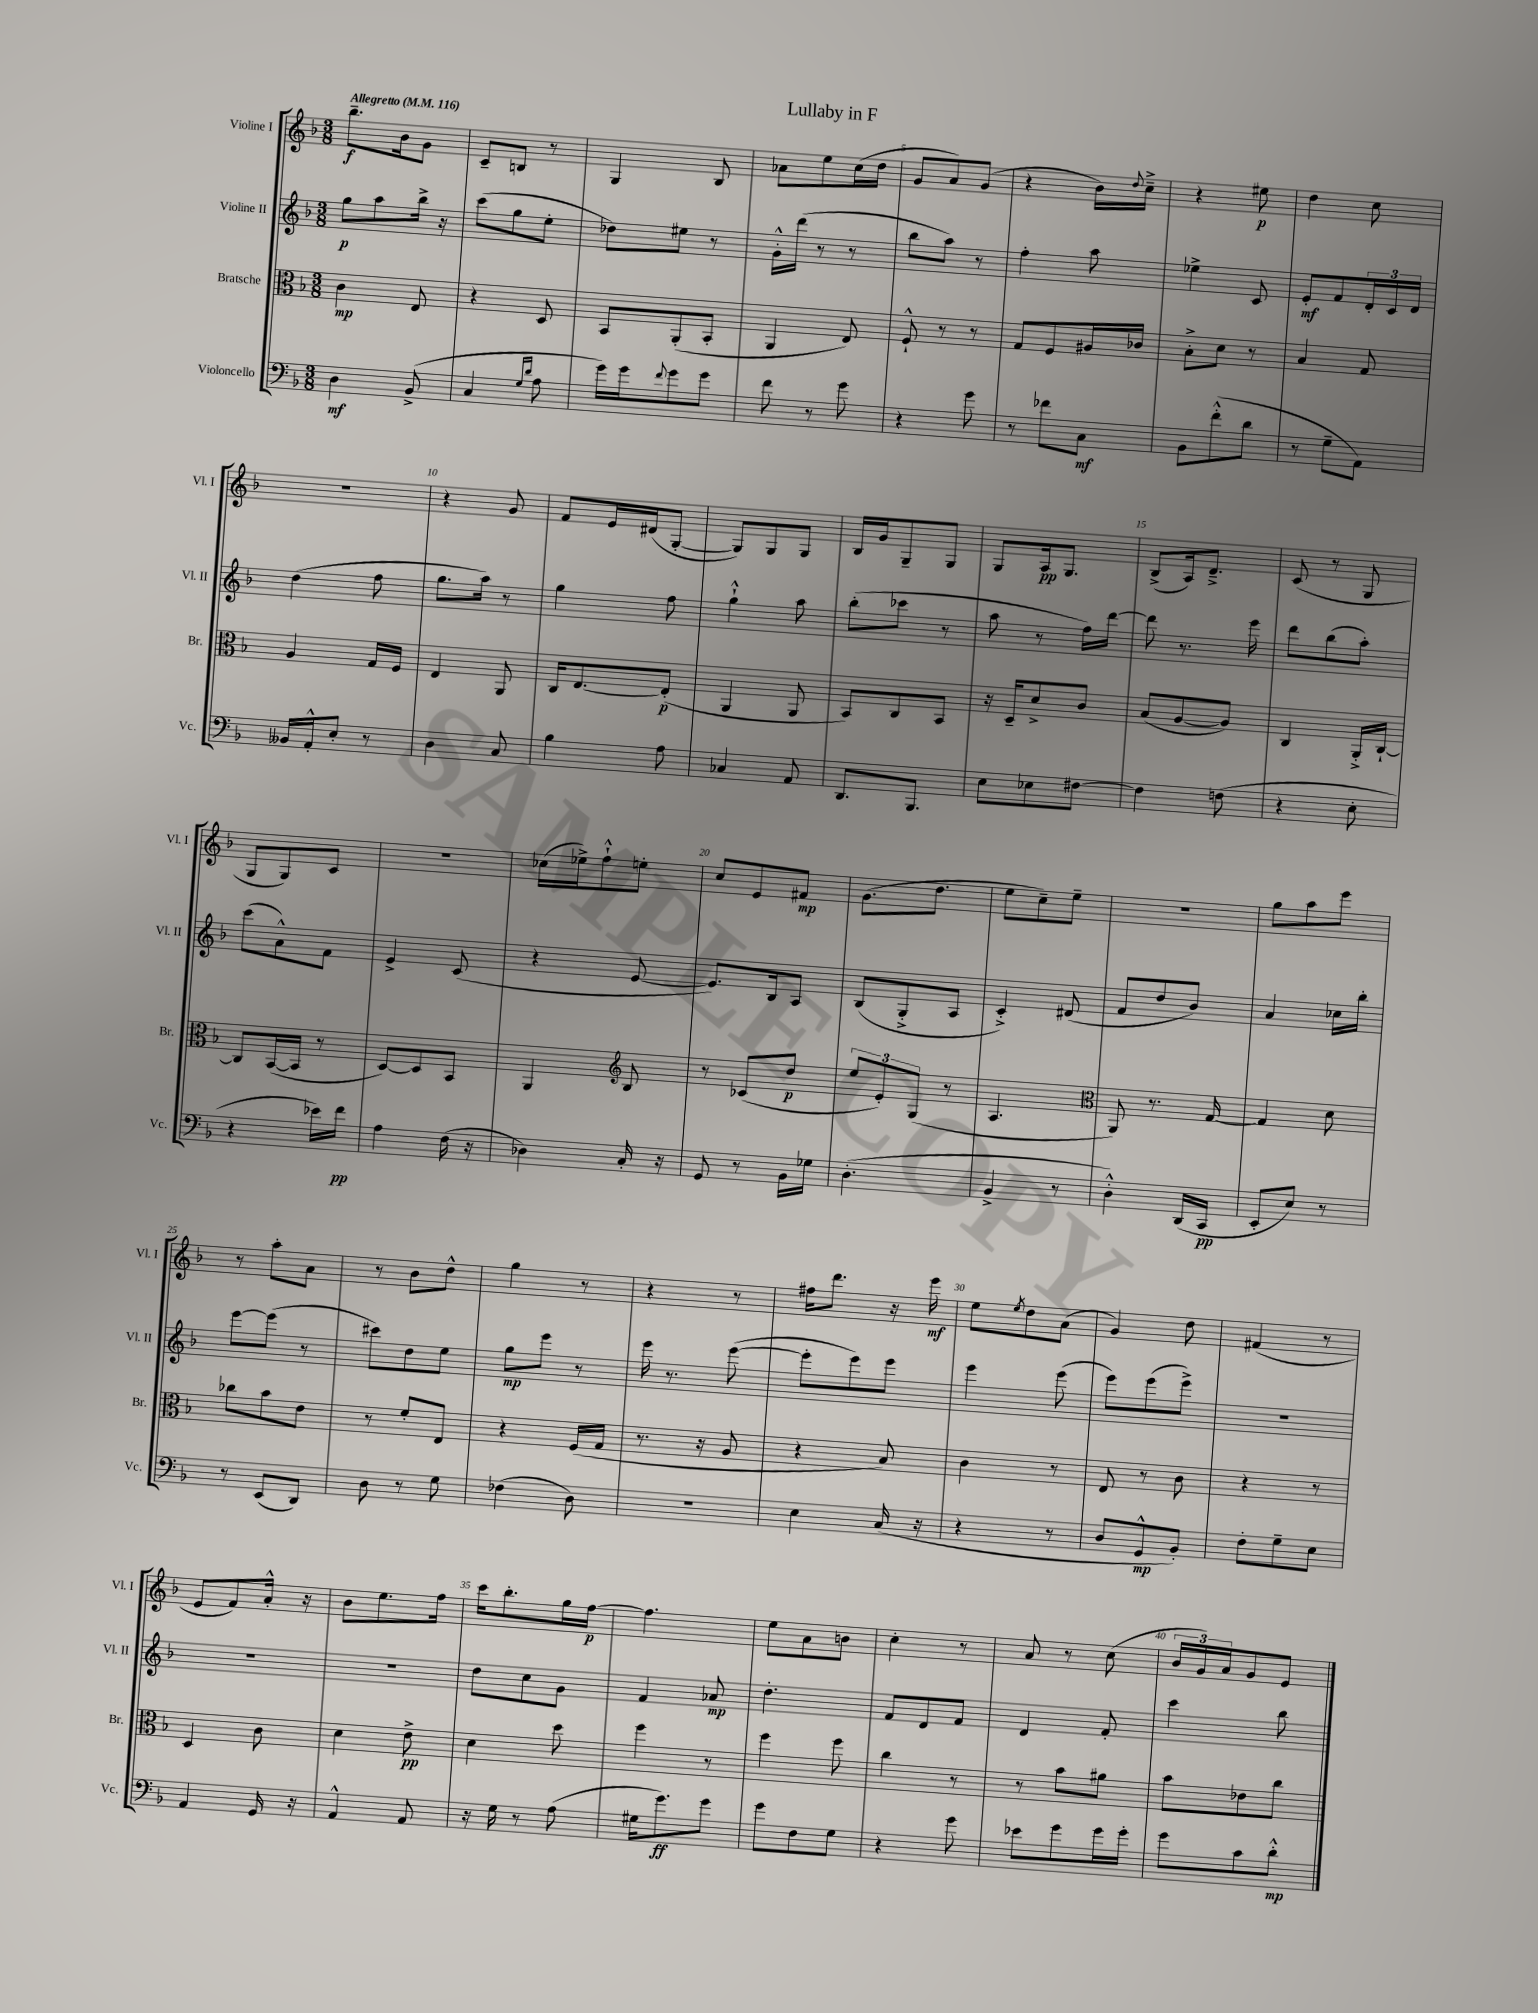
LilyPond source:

\header { title = "Lullaby in F" }
<<
\new StaffGroup <<
\new Staff = "s0" \with { instrumentName = "Violine I" shortInstrumentName = "Vl. I" } {
    \clef treble \key f \major \numericTimeSignature \time 3/8 \tempo "Allegretto" 4 = 116
    bes''8.--\f bes'16 g'8 |
    c'8-- b8 r8 |
    g4 bes8 |
    aes'8 e''8 c''16( d''16 |
    g'8 a'8) g'8( |
    r4 bes'16) \appoggiatura { d''8 } c''16---> |
    r4 eis''8\p |
    d''4 c''8 |
    R4. |
    r4 g'8 |
    f'8 e'16 dis'16( g8~-. |
    g8) g8 g8 |
    bes16 g'16 g8-- g8 |
    g8 a16\pp g8. |
    bes8->( a16) d'8.---> |
    c'8( r8 g8 |
    g8 g8) c'8 |
    r4. |
    ces''16( ees''16->) f''8-!-^ e''8-. |
    c''8 e'8 fis'8\mp |
    g'8.( d''8. |
    e''8 c''8--) e''8-- |
    R4. |
    g''8 a''8 e'''8 |
    r8 a''8-. a'8 |
    r8 bes'8 d''8-^ |
    g''4 r8 |
    r4 r8 |
    fis''16 d'''8. r16 e'''16\mf |
    e''8 \acciaccatura { e''8 } d''8 a'8( |
    g'4) d''8 |
    fis'4( r8 |
    e'8 f'8) a'16-.-^ r16 |
    bes'8 e''8. f''16 |
    c'''16 bes''8.-. g''16 f''16~\p |
    f''4. |
    e''8 a'8 b'8 |
    c''4-. r8 |
    a'8 r8 c''8( |
    \tuplet 3/2 { bes'16 g'16) a'16 } g'8 e'8 \bar "|." |
}
\new Staff = "s1" \with { instrumentName = "Violine II" shortInstrumentName = "Vl. II" } {
    \clef treble \key f \major \numericTimeSignature \time 3/8
    g''8\p a''8 bes''16-> r16 |
    c'''8( g''8 e''8-. |
    des''8) eis''8 r8 |
    g'16-.-^ d'''16( r8 r8 |
    bes''8 a''8) r8 |
    f''4-. a''8 |
    ees''4-> c'8 |
    e'8-.\mf f'8 \tuplet 3/2 { d'16-. c'16 d'16 } |
    d''4( f''8 |
    g''8. a''16) r8 |
    g''4 f''8 |
    g''4-!-^ a''8 |
    bes''8-.( ces'''8 r8 |
    a''8 r8 f''16) d'''16~ |
    d'''8 r8. e'''16 |
    d'''8 bes''8( a''8-.) |
    c'''8( a'8-^) f'8 |
    e'4-> c'8( |
    r4 e'8~ |
    e'8.) bes16 a8 |
    bes8( g8-.-> a8 |
    c'4-.->) dis'8( |
    f'8 d''8 bes'8) |
    a'4 ces''16 bes''16-. |
    e'''8~ e'''8( r8 |
    cis'''8) d''8 e''8 |
    g''8\mp e'''8 r8 |
    e'''16 r8. e'''8~( |
    e'''8-. e'''8) e'''8 |
    e'''4 e'''8( |
    e'''8) e'''8( e'''8->) |
    R4. |
    R4. |
    R4. |
    d''8 c''8 g'8 |
    f'4 aes'8\mp |
    d''4.-. |
    f'8 d'8 f'8 |
    d'4 f'8-. |
    c'''4 bes''8 \bar "|." |
}
\new Staff = "s2" \with { instrumentName = "Bratsche" shortInstrumentName = "Br." } {
    \clef alto \key f \major \numericTimeSignature \time 3/8
    c'4\mp e8 |
    r4 d8 |
    bes,8 a,8-.( bes,8-. |
    a,4 e8) |
    f8-!-^ r8 r8 |
    g8 f8 ais16 ces'16 |
    bes8-.-> d'8 r8 |
    bes4 g8 |
    a4 g16 f16 |
    e4 a,8 |
    c16 e8.~ e8-.\p( |
    a,4 a,8 |
    bes,8) c8 bes,8 |
    r16 d16-- d'8-> c'8 |
    bes8( a8~ a8) |
    c4 a,16-.-> c16~-! |
    c8 bes,16~( bes,16 r8 |
    d8~) d8 bes,8 |
    a,4 \clef treble bes8 |
    r8 ces'8( d''8\p |
    \tuplet 3/2 { e''8 e'8-.) g8( } r8 |
    a4. |
    \clef alto a,8) r8. g16~ |
    g4 d'8 |
    ces''8 bes'8 e'8 |
    r8 f'8-. e8 |
    r4 f16( g16 |
    r8. r16 a8 |
    r4 bes8) |
    c'4 r8 |
    e8 r8 c'8 |
    r4 r8 |
    d4 c'8 |
    d'4 e'8->\pp |
    d'4 d''8 |
    f''4 r8 |
    f''4 f''8 |
    c''4 r8 |
    r8 bes'8 ais'8 |
    bes'8 ees'8 c''8 \bar "|." |
}
\new Staff = "s3" \with { instrumentName = "Violoncello" shortInstrumentName = "Vc." } {
    \clef bass \key f \major \numericTimeSignature \time 3/8
    d4\mf bes,8->( |
    c4 \grace { g16 d'16 } a8 |
    g'16) g'16 \appoggiatura { f'8 } g'8 g'8 |
    f'8 r8 g'8 |
    r4 g'8 |
    r8 fes'8 c8\mf |
    bes,8 f'8-.-^( d'8 |
    r8 g8-- a,8) |
    beses,16 a,16-.-^ e8-. r8 |
    d4 c8 |
    bes4 a8 |
    ces4 a,8 |
    d,8. bes,,8. |
    e8 ees8 fis8~ |
    fis4 f8( |
    r4 e8-. |
    r4 ees'16) f'16\pp |
    a4 f16( r16 |
    des4) c16-. r16 |
    g,8 r8 bes,16 ges16 |
    d4.-.( |
    bes,4-> r8 |
    d4-.-^) d,16( c,16\pp |
    e,8-. e8) r8 |
    r8 e,8( d,8) |
    d8 r8 g8 |
    fes4( d8) |
    R4. |
    e4 c16( r16 |
    r4 r8 |
    d8 g,8-^\mp bes,8-.) |
    f8-. g8-- e8 |
    a,4 g,16 r16 |
    a,4-^ a,8 |
    r16 g16 r8 a8( |
    gis16 g'8.\ff) g'8 |
    g'8 f8 g8 |
    r4 g'8 |
    ees'8 g'8 g'16 g'16-. |
    g'8 c'8 d'8-.-^\mp \bar "|." |
}
>>
>>
\layout { \context { \Score \override BarNumber.break-visibility = ##(#f #t #t) barNumberVisibility = #(every-nth-bar-number-visible 5) } }
